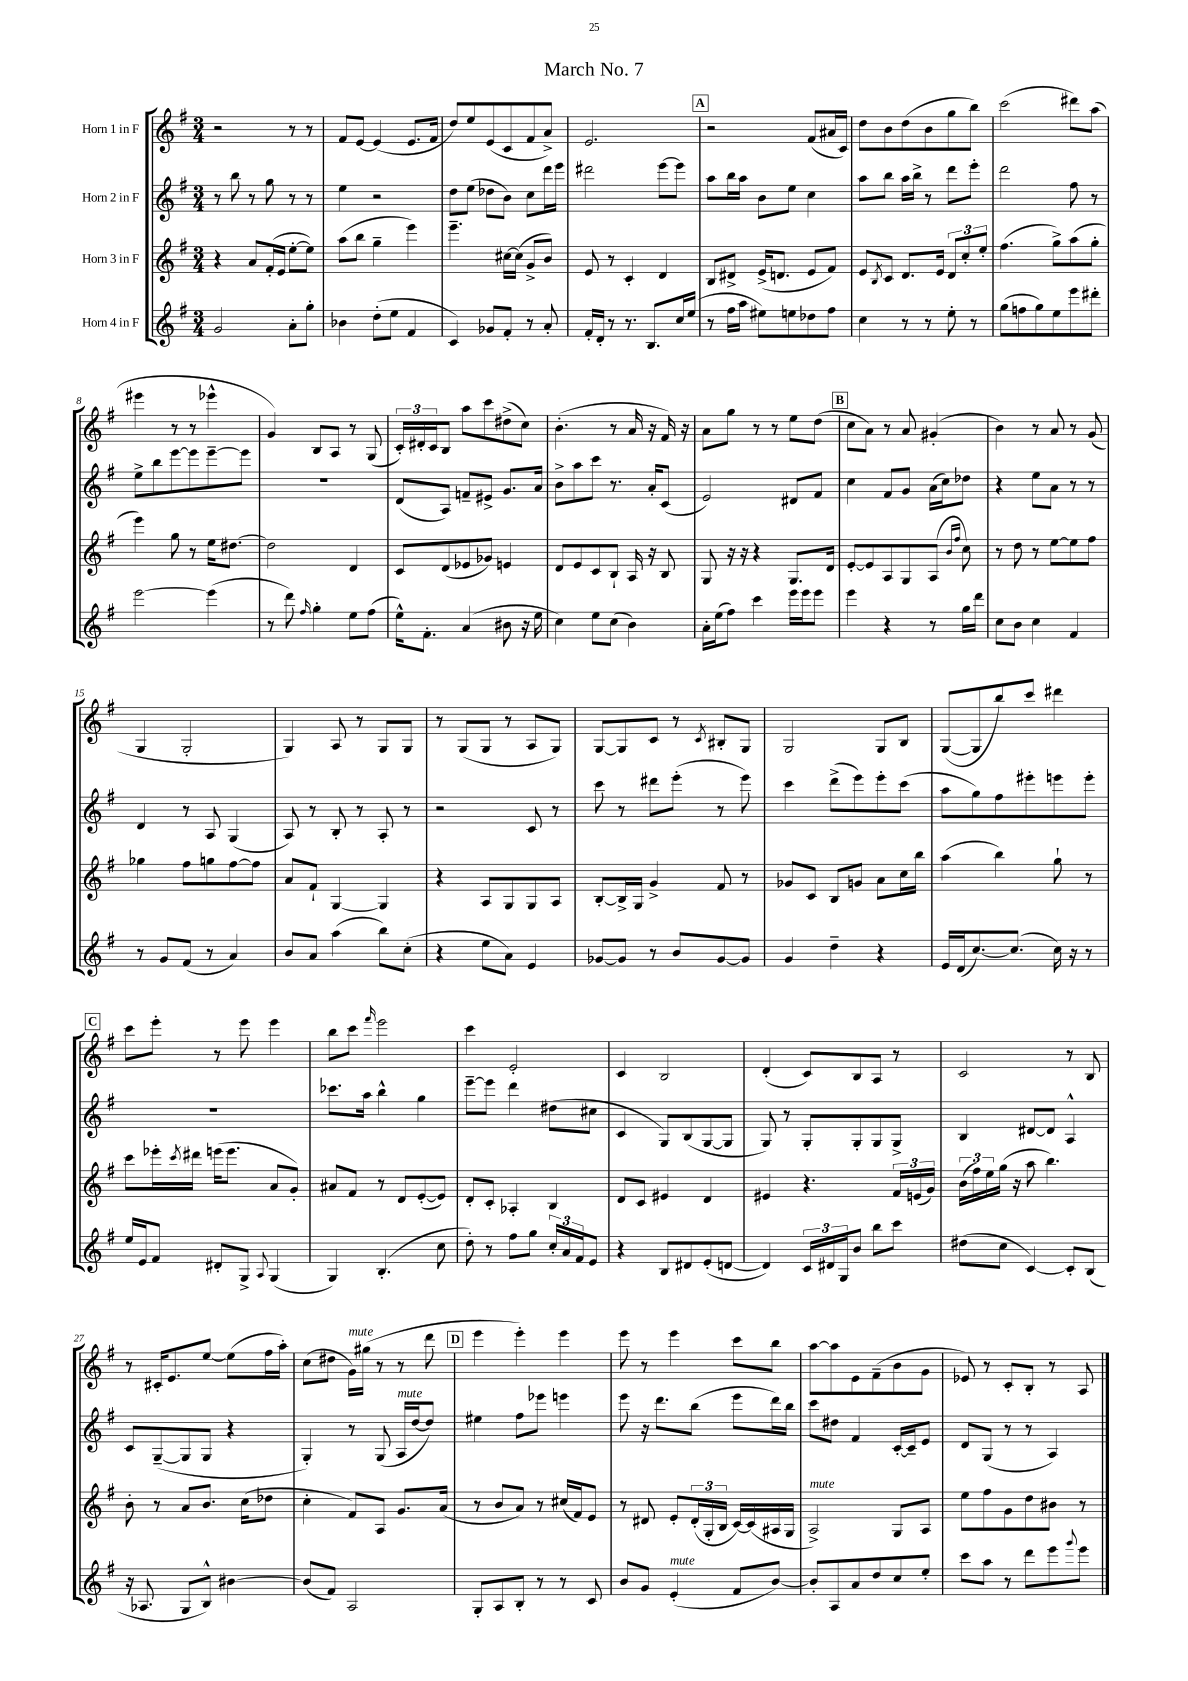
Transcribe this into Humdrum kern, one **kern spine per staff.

**kern	**kern	**kern	**kern
*part4	*part3	*part2	*part1
*staff4	*staff3	*staff2	*staff1
*I"Horn 4 in F	*I"Horn 3 in F	*I"Horn 2 in F	*I"Horn 1 in F
*clefG2	*clefG2	*clefG2	*clefG2
*k[f#]	*k[f#]	*k[f#]	*k[f#]
*M3/4	*M3/4	*M3/4	*M3/4
=1	=1	=1	=1
2g/	4r	8r	2r
.	.	8bb\	.
.	8a/L	8r	.
.	(16f#'/L	8gg\	.
.	16e/JJ	.	.
8a'\L	[8ee'\L	8r	8r
8gg'\J	8ee\J])	8r	8r
=2	=2	=2	=2
4b-X\	(8aa\L	4ee\	8f#/L
.	8bb\J	.	[8e/J
(8dd'\L	4gg~\	2r	(4e/]
8ee\J	.	.	.
4f#/	4eee\)	.	8.e/L
.	.	.	16f#/Jk
=3	=3	=3	=3
4c/)	4.eee~\	8dd\L	8dd/L)
.	.	(8ee\J	8ee/
8g-X/L	.	8dd-X\L	(8e/
8f#'/J	[16cc#X\LL	8b\J)	8c/
.	(16cc#\JJ]	.	.
8r	8g^/L	8cc\L	8f#/
8a'/	8b/J)	16ddd\L	8a^/J)
.	.	16eee\JJ	.
=4	=4	=4	=4
16f#'/LL	8e/	2ddd#X\	2.e/
16d'/JJ	.	.	.
8r	8r	.	.
8.r	4c'/	.	.
8.B/L	.	.	.
.	4d/	[8eee\L	.
16cc/L	.	8eee\J]	.
(16ee/JJ	.	.	.
!!LO:REH:place=s1:t=A
=5	=5	=5	=5
8r	8B/L	8aa\L	2r
16ff#\LL	8d#X^/J	16bb\L	.
16aa\JJ	.	16aa\JJ	.
8ee#X\L)	(16e^/KL	8b\L	.
.	8.dn/J	.	.
8een\	.	8ee\J	.
8dd-X\	8e/L	4cc\	(8f#/L
8ff#\J	8f#/J)	.	16a#X/L
.	.	.	16c/JJ)
=6	=6	=6	=6
4cc\	8e/L	8aa\L	8dd\L
.	8qB/	.	.
.	8c/J	8bb\J	8b\
8r	8.d/L	16aa\LL	(8dd\
.	.	16bb^\JJ	.
8r	.	8r	8b\
.	16e/Jk	.	.
8ee'\	12d/L	8ddd\L	8gg\
.	12cc'/	.	.
8r	.	8eee'\J	8bb\J)
.	12ee'/J	.	.
=7	=7	=7	=7
(8gg\L	(4.ff#\	2ddd\	(2ccc\
8ffn\	.	.	.
8gg\)	.	.	.
8ee\	8gg^\L)	.	.
8eee\	(8aa\	8ff#\	8ddd#X\L)
8ddd#X'\J	8gg'\J	8r	(8aa\J
!!LO:LB:g=z
=8	=8	=8	=8
[2eee\	4eee\)	8ee^\L	4eee#X\
.	.	8bb\	.
.	8gg\	[8eee\	8r
.	8r	8eee\]	8r
(4eee\]	16ee\KL	[8eee~\	4eee-X^^\
.	[8.dd#X\J	.	.
.	.	8eee\J]	.
=9	=9	=9	=9
8r	2dd#\]	2.r	4g/)
8ddd\)	.	.	.
16qqff#/	.	.	.
4gg'\	.	.	8B/L
.	.	.	8A/J
8ee\L	4d/	.	8r
(8ff#\J	.	.	(8G/
=10	=10	=10	=10
16ee^^\KL)	8c/L	(8d/L	24c'/LL)
.	.	.	24d#X'/
8.f#'\J	.	.	.
.	.	.	24c/J
.	(8d/	8A/J)	8B/J
(4a/	8e-X/	8fn~/L	8aa\L
.	8g-X/J)	8e#X^/J	8ccc\
8b#X\	4en/	8.g/L	(8dd#X^\
16r	.	.	8cc\J)
16ee\	.	16a/Jk	.
=11	=11	=11	=11
4cc\)	8d/L	8b^\L	(4.b'\
.	8e/	8aa\	.
8ee\L	8c/	8ccc\J	.
(8cc\J	8B`/J	8.r	8r
4b\)	16A/	.	16a/
.	16r	16a'/KL	16r
.	8B/	(8c/J	16f#/)
.	.	.	16r
=12	=12	=12	=12
16a'\LL	8G/	2e/)	8a\L
(16ee\J	.	.	.
8ff#\J)	16r	.	8gg\J
.	16r	.	.
4ccc\	4r	.	8r
.	.	.	8r
16eee\LL	8.G/L	8d#X/L	8ee\L
16eee\J	.	.	.
8eee\J	.	8f#/J	(8dd\J
.	16d/Jk	.	.
!!LO:REH:place=s1:t=B
=13	=13	=13	=13
4eee\	[8e'/L	4cc\	8cc\L
.	8e/]	.	8a\J)
4r	8A/	8f#/L	8r
.	8G/	8g/J	8a/
8r	(8A/J	(16a\LL	(4g#X'/
.	.	16cc\J)	.
.	16qqb/LL	.	.
.	16qqff#/JJ	.	.
16gg\LL	8cc\)	8dd-X\J	.
16ddd\JJ	.	.	.
=14	=14	=14	=14
8cc\L	8r	4r	4b\)
8b\J	8dd\	.	.
4cc\	8r	8ee\L	8r
.	[8ee\L	8a\J	8a/
4f#/	8ee\]	8r	8r
.	8ff#\J	8r	(8g/
!!LO:LB:g=z
=15	=15	=15	=15
8r	4gg-X\	4d/	4G/
8g/L	.	.	.
(8f#/J	8ff#\L	8r	2G'/
8r	8ggn\	8A/	.
4a/)	[8ff#\	(4G/	.
.	8ff#\J]	.	.
=16	=16	=16	=16
8b/L	8a/L	8A/)	4G/)
8a/J	8f#`/J	8r	.
(4aa\	[4G/	8B'/	8A/
.	.	8r	8r
8bb\L)	4G/]	8A'/	8G/L
(8cc'\J	.	8r	8G/J
=17	=17	=17	=17
4r	4r	2r	8r
.	.	.	(8G/L
8ee\L	8A/L	.	8G/J
8a\J)	8G/	.	8r
4e/	8G/	8c/	8A/L
.	8A/J	8r	8G/J)
=18	=18	=18	=18
[8g-X/L	[8B'/L	8ccc\	[8G/L
8g-/J]	16B^/L]	8r	8G/]
.	16G/JJ	.	.
8r	4g^/	8ddd#X\L	8c/J
8b/L	.	(8eee'\J	8r
.	.	.	8qc/
[8g-/	8f#/	8r	8B#X'/L
8g-/J]	8r	8eee\)	8G/J
=19	=19	=19	=19
4g/	8g-X/L	4ccc\	2G/
.	8c/J	.	.
4dd~\	8B/L	(8ddd^\L	.
.	8gn/J	8eee\)	.
4r	8a\L	8eee'\	8G/L
.	16cc\L	(8ccc\J	8B/J
.	16bb\JJ	.	.
=20	=20	=20	=20
16e/LL	(4aa\	8aa\L	([8G/L
(16d/J	.	.	.
[8.cc/)	.	8gg\)	8G/]
.	4bb\)	8ff#\	8bb/)
(8.cc/J]	.	.	.
.	.	8eee#X'\	8ccc/J
16cc\)	8gg`\	8eeen\	4ddd#X\
16r	.	.	.
8r	8r	8eee'\J	.
!!LO:LB:g=z
!!LO:REH:place=s1:t=C
=21	=21	=21	=21
16ee/LL	8ccc\L	2.r	8ccc\L
16e/J	.	.	.
8f#/J	16eee-X'\L	.	8eee'\J
.	8qccc/	.	.
.	16ddd#X\JJ	.	.
8d#X'/L	(16eeen\KL	.	8r
.	8.eee\J	.	.
8G^/J	.	.	8eee\
8qqA/	.	.	.
(4G/	8a/L	.	4eee\
.	8g'/J)	.	.
=22	=22	=22	=22
4G/)	8a#X/L	8.ccc-X\L	8bb\L
.	8f#/J	.	8ccc\J
.	.	16aa\Jk	.
.	.	.	16qqfff#/
(4.B'/	8r	4bb^^\	2eee\
.	8d/L	.	.
.	([8e'/	4gg\	.
8cc\	8e/J])	.	.
=23	=23	=23	=23
8dd'\)	8d'/L	[8eee~\L	4ccc\
8r	8c'/J	8eee\J]	.
8ff#\L	4A-X'/	4ddd\	2e'/
8gg\J	.	.	.
24cc'/LL	4B/	(8dd#X\L	.
24a/	.	.	.
24f#/J	.	.	.
8e/J	.	8cc#X\J	.
=24	=24	=24	=24
4r	8d/L	4c/	4c/
.	8c/J	.	.
8B/L	4e#X/	8G/L)	2B/
8d#X/	.	(8B/	.
(8e'/	4d/	[8G/	.
[8dn/J	.	8G/J]	.
=25	=25	=25	=25
4d/])	4e#X/	8G/)	(4d'/
.	.	8r	.
24c/LL	4.r	8G'/L	8c/L)
24d#X/	.	.	.
24G/J	.	.	.
8b/J	.	8G'/	8B/
8bb\L	.	8G/	8A/J
8ccc\J	24f#/LL	8G^/J	8r
.	(24en/	.	.
.	24g/JJ)	.	.
=26	=26	=26	=26
(8dd#X\L	(24b\LL	4B/	2c/
.	24ff#\)	.	.
.	24ee\	.	.
8cc\J	(16gg\JJ	.	.
.	16r	.	.
[4c/)	8aa\	[8d#X/L	.
.	4.bb\)	8d#/J]	.
8c'/L]	.	4A^^/	8r
(8B/J	.	.	8B/
!!LO:LB:g=z
=27	=27	=27	=27
16r	8b'\	8c/L	8r
8.A-X/	.	.	.
.	8r	([8G~/	16c#X'/KL
.	.	.	8.e/
8G/L	8a/L	8G/]	.
8B^^/J)	8.b/J	8G/J	[8ee/J
[4b#X\	.	4r	(8ee\L]
.	(16cc\KL	.	.
.	8dd-X\J	.	16ff#\L
.	.	.	16aa'\JJ)
=28	=28	=28	=28
(8b#/L]	4cc'\	4G'/)	(8cc\L
8f#/J)	.	.	8dd#X\J
!	!	!	!LO:TX:a:i:t=mute
2A/	8f#/L)	8r	16g\LL)
.	.	.	(16gg#X\JJ
.	8A/J	(8G/	8r
!	!	!LO:TX:a:i:t=mute	!
.	8.g/L	16A/LL	8r
.	.	[16dd/J	.
.	.	8dd/J])	8ddd\
.	(16a/Jk	.	.
!!LO:REH:place=s1:t=D
=29	=29	=29	=29
8G'/L	8r	4ee#X\	4eee\
8A/	8b/L	.	.
8B'/J	8a/J)	8ff#\L	4eee'\)
8r	8r	8eee-X\J	.
8r	(16cc#X/LL	4eeen\	4eee\
.	16f#/J)	.	.
8c/	8e/J	.	.
=30	=30	=30	=30
8b/L	8r	8eee\	8eee\
8g/J	8d#X/	16r	8r
.	.	8.ddd\L	.
!LO:TX:a:i:t=mute	!	!	!
(4e'/	8e'/L	.	4eee\
.	(24d#'/L	(8bb\J	.
.	24G'/	.	.
.	24B/JJ	.	.
8f#/L	[16c/LL)	8eee\L	8ccc\L
.	(16c/]	.	.
[8b/J)	16A#X/	16ddd\L)	8bb\J
.	16G/JJ	16bb\JJ	.
=31	=31	=31	=31
!	!LO:TX:a:i:t=mute	!	!
8b'/L]	2A^/)	8ccc\L	[8aa\L
8A/	.	8dd#X\J	8aa\]
8a/	.	4f#/	8e\
8dd/	.	.	(8f#~\
8cc/	8G/L	[16c'/LL	8b\
.	.	16c~/J]	.
8ee'/J	8A/J	8e/J	8g\J
=32	=32	=32	=32
8ccc\L	8ee\L	8d/L	8e-X/)
8aa\J	8ff#\	(8G/J	8r
8r	8g\	8r	8c'/L
8ddd\L	8dd\	8r	8B'/J
8eee\	8b#X\J	4A/)	8r
8qqggg/	.	.	.
8eee\J	8r	.	8A/
==	==	==	==
*-	*-	*-	*-
